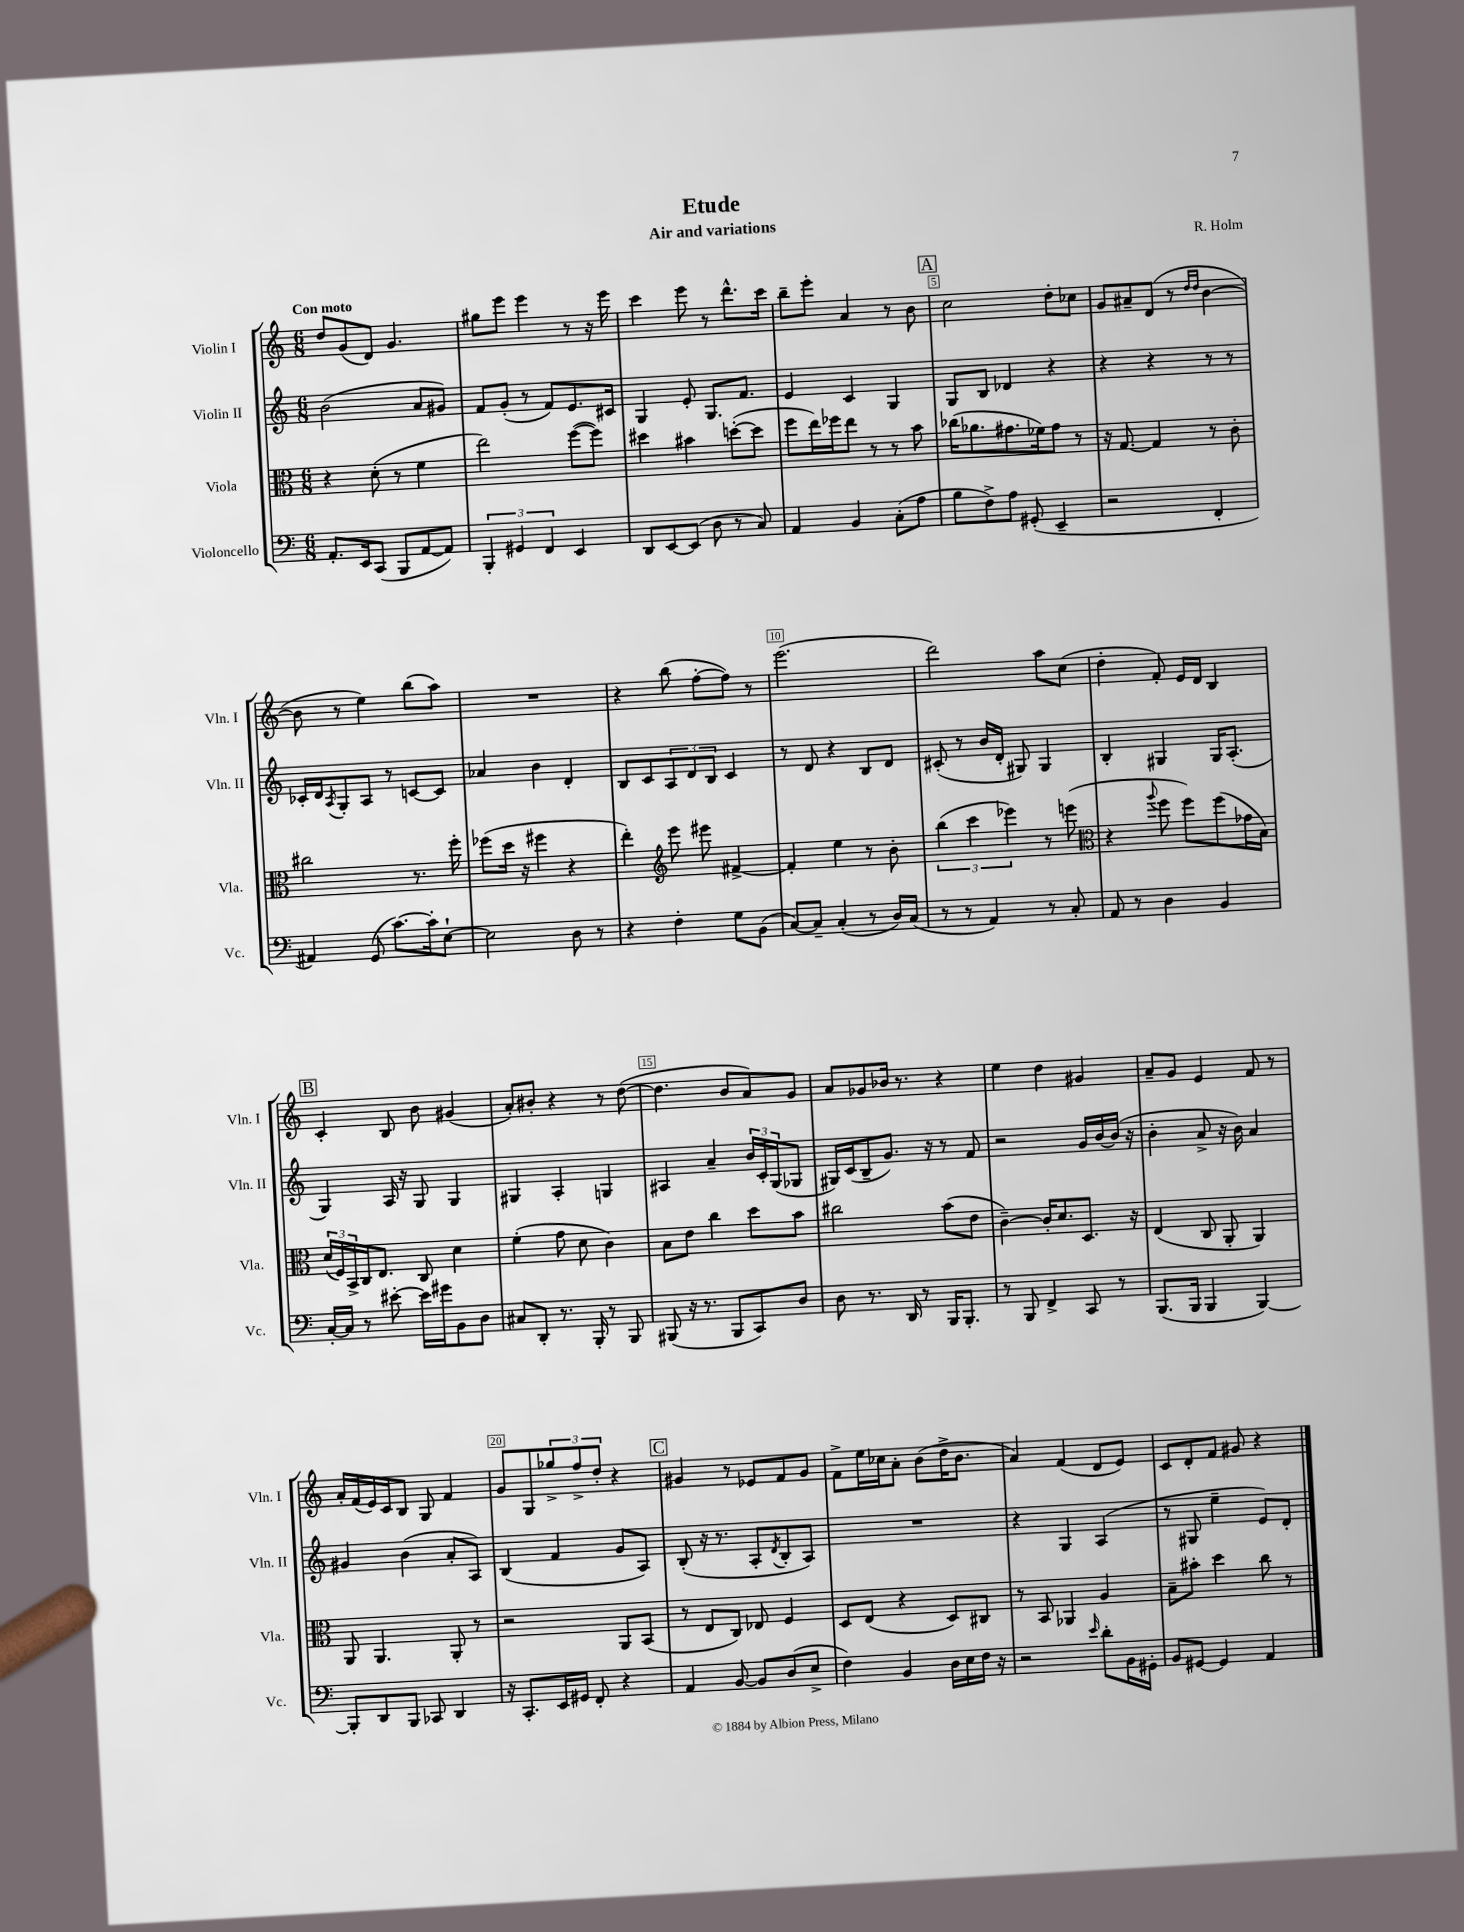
\header { title = "Etude" composer = "R. Holm" subtitle = "Air and variations" }
<<
\new StaffGroup <<
\new Staff = "s0" \with { instrumentName = "Violin I" shortInstrumentName = "Vln. I" } {
    \clef treble \key c \major \numericTimeSignature \time 6/8 \tempo "Con moto"
    d''8 g'8( d'8) g'4. |
    gis''8 e'''8 e'''4 r8 r16 e'''16 |
    c'''4 e'''8 r8 d'''8.-^ c'''16 |
    b''8-- e'''8-. a'4 r8 b'8 |
    \mark \markup { \box "A" } c''2 d''8-. ces''8 |
    g'8 ais'8-- d'8( r8 \grace { d''16 d''16 } b'4~ |
    b'8 r8 e''4) b''8( a''8) |
    R2. |
    r4 b''8( f''8~-. f''8) r8 |
    e'''2.( |
    d'''2) a''8 c''8( |
    d''4-. f'8-.) e'16 d'16 b4 |
    \mark \markup { \box "B" } c'4-. b8 b'8 gis'4( |
    a'8-.) bis'8-. r4 r8 d''8~( |
    d''4. b'8 a'8) g'8 |
    a'8 ges'8 bes'16 r8. r4 |
    e''4 d''4 gis'4 |
    a'8-- g'8 e'4 f'8 r8 |
    a'16-. f'16( e'16) c'16 b8 g8 f'4 |
    g'8 g8 \tuplet 3/2 { ges''8-> f''8-> d''8-. } r4 |
    \mark \markup { \box "C" } gis'4 r8 ees'8 f'8 gis'8 |
    f'8-> e''16 ces''16 a'8-. b'8( d''16-> b'8. |
    a'4) f'4( d'8 e'8) |
    c'8 d'8-. f'8 gis'8 r4 \bar "|." |
}
\new Staff = "s1" \with { instrumentName = "Violin II" shortInstrumentName = "Vln. II" } {
    \clef treble \key c \major \numericTimeSignature \time 6/8
    b'2( a'8 gis'8) |
    f'8 g'8-.( r8 f'8) e'8. cis'16 |
    g4 e'8-. g8. f'8. |
    e'4 c'4 g4 |
    \mark \markup { \box "A" } g8 b8 des'4 r4 |
    r4 r4 r8 r8 |
    ces'16-. d'16 \acciaccatura { a8 } g8-. a8 r8 c'8~ c'8 |
    aes'4 b'4 d'4-. |
    b8 c'8 \tuplet 3/2 { a8 d'8 b8 } c'4 |
    r8 d'8 r4 b8 d'8 |
    cis'8-.( r8 b'16 d'16-. gis8) gis4 |
    b4-. gis4 gis16 a8.-.( |
    \mark \markup { \box "B" } g4) a16 r16 g8 g4 |
    gis4 a4-. g4 |
    ais4 a'4-- \tuplet 3/2 { b'16 c'16-. g16( } ges8 |
    gis16) c'16( b8-- g'8.) r16 r8 f'8 |
    r2 g'16 b'16~ b'16( r16 |
    b'4-. a'8-> r16 b'16) a'4 |
    gis'4 b'4( a'8-. a8) |
    b4( f'4 g'8 a8) |
    \mark \markup { \box "C" } b8-.( r16 r8. a8-. \acciaccatura { d'8 } b8-. a8) |
    R2. |
    r4 g4 a4( |
    r8 gis8 e''4-- e'8) d'8-. \bar "|." |
}
\new Staff = "s2" \with { instrumentName = "Viola" shortInstrumentName = "Vla." } {
    \clef alto \key c \major \numericTimeSignature \time 6/8
    r4 d'8-.( r8 f'4 |
    e''2) f''8~( f''8) |
    dis''4 bis'4 d''8~-.( d''8 |
    f''8 e''16) fes''16 e''8 r8 r8 b'8 |
    \mark \markup { \box "A" } ces''16( aes'8. gis'8. fes'16) gis'8 r8 |
    r16 g8.~ g4 r8 c'8-. |
    cis''2 r8. f''16-. |
    fes''8( d''16 r16 fis''4 r4 |
    e''4-.) \clef treble e'''8 eis'''8 fis'4~-> |
    fis'4-. e''4 r8 b'8-. |
    \tuplet 3/2 { b''4( c'''4 ees'''4) } r8 e'''8( |
    \clef alto r4 \appoggiatura { a''8 } f''8 f''8) f''8( ges'16 b16) |
    \mark \markup { \box "B" } \tuplet 3/2 { d'16( f16) b,16-> } c16 e8. c8 d'4 |
    f'4-.( g'8 d'8 c'4) |
    b8 e'8 c''4 d''8 b'8 |
    cis''2 b'8( e'8 |
    c'4~--) c'16-. d'8. d8. r16 |
    e4( c8 a,8-. a,4) |
    a,8 a,4. a,8-. r8 |
    r2 a,8 b,8( |
    \mark \markup { \box "C" } r8 e8 c8) ees8 f4 |
    d8 e8( r4 d8) cis8 |
    r8 b,8 aes,4 a4 |
    b8-- bis'8-. d''4 c''8 r8 \bar "|." |
}
\new Staff = "s3" \with { instrumentName = "Violoncello" shortInstrumentName = "Vc." } {
    \clef bass \key c \major \numericTimeSignature \time 6/8
    a,8.-. e,16 c,8( b,,8 a,8~ a,8) |
    \tuplet 3/2 { b,,4-. gis,4 f,4 } e,4 |
    d,8 e,8~ e,8( d8 r8 c8) |
    a,4 b,4 c8-.( a8 |
    \mark \markup { \box "A" } b8 f8->) a8 gis,8-.( e,4-- |
    r2 f,4-. |
    ais,4) g,8( c'8.~) c'16-. e8~-! |
    e2 d8 r8 |
    r4 f4-. g8 b,8( |
    c8~) c8-- c4-.( r8 d16) c16( |
    r8 r8 a,4) r8 c8-. |
    a,8 r8 d4 b,4 |
    \mark \markup { \box "B" } c16~-. c16 r8 eis'8~-. eis'16 gis'16 b,8 d8 |
    cis8 d,8-. r8. b,,16-. r8 b,,8 |
    bis,,8( r16 r8. bis,,8 c,8) d8 |
    d8 r8. d,16 r8 b,,16 b,,8.-. |
    r8 b,,8 f,4-> c,8 r8 |
    b,,8.( b,,16 b,,4 b,,4~) |
    b,,8-. d,8 b,,8 ces,8 d,4 |
    r16 c,8.-. e,16 gis,16 f,8-. r4 |
    \mark \markup { \box "C" } a,4 b,8~ b,8 d8( e8-> |
    f4) b,4 d16 e16 f16 r16 |
    r2 \grace { e'16 } d'8-. b,16 gis,16-. |
    b,8 gis,8~ gis,4 a,4 \bar "|." |
}
>>
>>
\layout { \context { \Score \override BarNumber.break-visibility = ##(#f #t #t) barNumberVisibility = #(every-nth-bar-number-visible 5) \override BarNumber.stencil = #(make-stencil-boxer 0.1 0.3 ly:text-interface::print) } }
